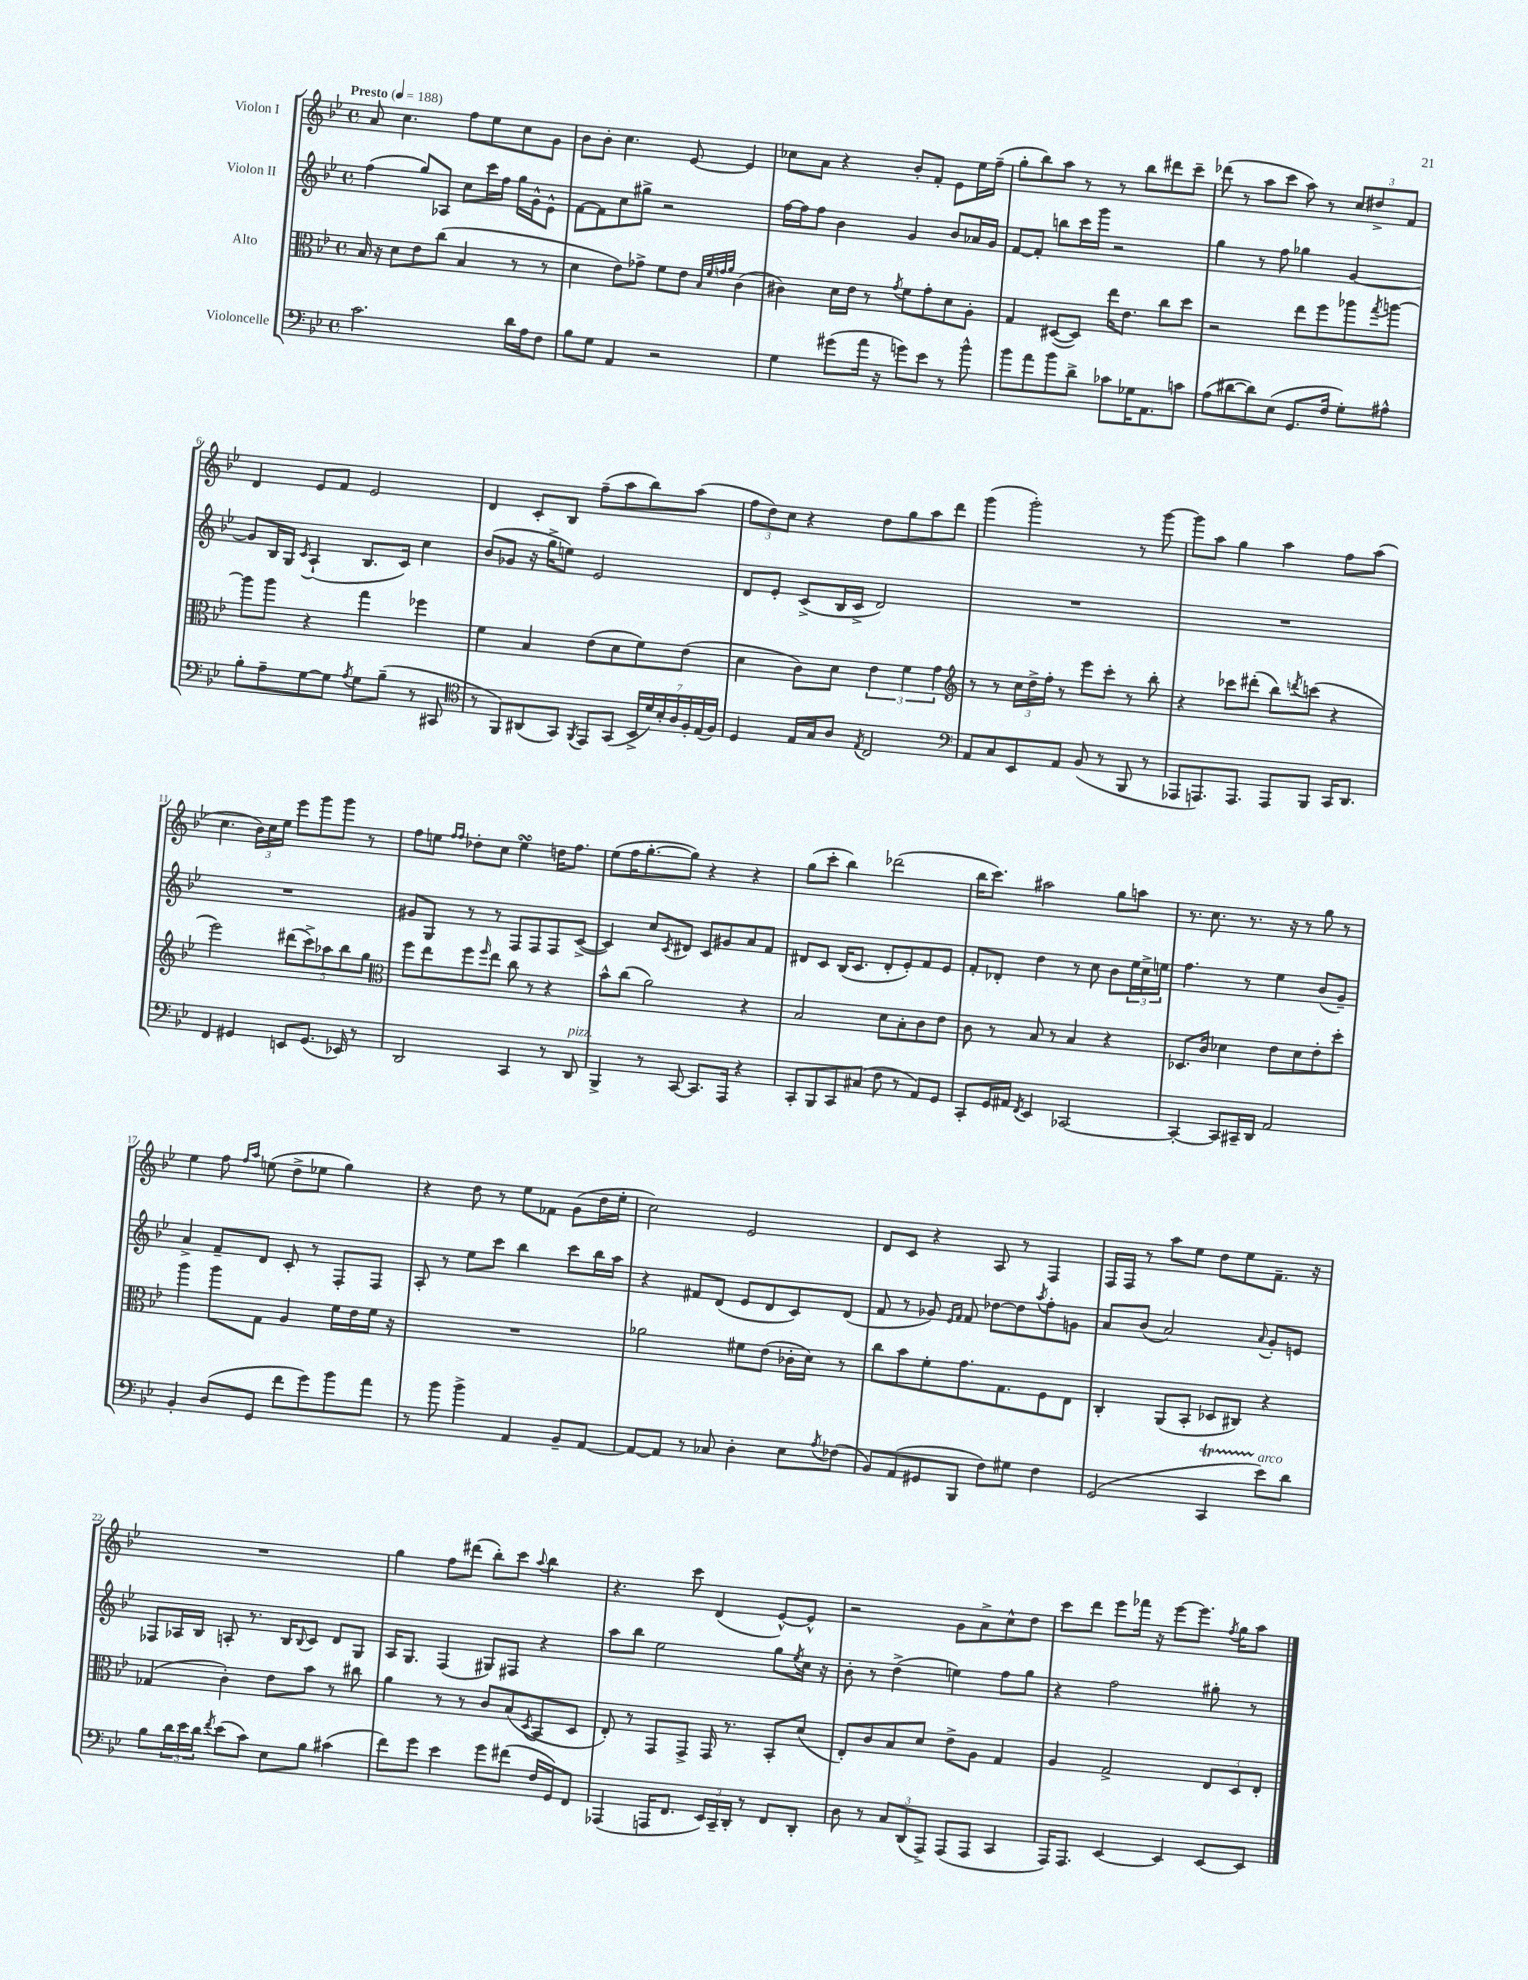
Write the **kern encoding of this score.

**kern	**kern	**kern	**kern
*part4	*part3	*part2	*part1
*staff4	*staff3	*staff2	*staff1
*I"Violoncelle	*I"Alto	*I"Violon II	*I"Violon I
*clefF4	*clefC3	*clefG2	*clefG2
*k[b-e-]	*k[b-e-]	*k[b-e-]	*k[b-e-]
*M4/4	*M4/4	*M4/4	*M4/4
*met(c)	*met(c)	*met(c)	*met(c)
*MM188	*MM188	*MM188	*MM188
=1	=1	=1	=1
!	!	!	!LO:TX:a:B:t=Presto
2.c\	16B-/	(4ff\	8a/
.	16r	.	.
.	8d\L	.	4.cc\
.	8e-\	8gg/L)	.
.	(8cc\J	8A-X/J	.
.	4B-/	8cc\L	8ff\L
.	.	16ccc\L	8ee-\
.	.	16ff\JJ	.
16d\LL	8r	16gg\LL	8cc\
16A\J	.	16g^^\J	.
8F\J	8r	8e-^^\J	8g\J
=2	=2	=2	=2
8B-\L	4d\	[8f\L	8b-\L
8G\J	.	8f\]	8b-'\J
4AA/	8e-\L)	8cc\	4.cc\
.	8g-X^\J	8gg#X^\J	.
2r	8f\L	2r	.
.	8e-\J	.	[8e-/
.	32qqB-/LLL	.	.
.	32qqf/	.	.
.	32qqgn/	.	.
.	32qqa/JJJ	.	.
.	(4c\	.	4e-/]
=3	=3	=3	=3
4G\	4c#X\)	[16ff\LL	8cc-X\L
.	.	16ff\J]	.
.	.	8ff\J	8a\J
(8g#X\L	16d\LL	4b-\	4r
.	16e-\JJ	.	.
16a\Jk	8r	.	.
16r	.	.	.
.	8qg/	.	.
8gn\L)	8f\L	4g/	8b-'/L
8e-\J	8g'\	.	8f'/J
8r	8d\	8b-/L	8e-\L
8b-^^\	8A'\J	16a-X/L	16ee-\L
.	.	16g/JJ	(16ff~\JJ
=4	=4	=4	=4
8b-\L	4G/	[8f/L	8gg'\L
8a\	.	8f'/J]	8bb-\)
8b-\	([8D#X/L	8bbn\L	8aa\J
8d^\J	8D#/J])	16ccc\L	8r
.	.	16ggg\JJ	.
8c-X\L	16ee-\KL	2r	8r
.	8.e-\J	.	.
16G-X\K	.	.	8bb-\L
8.AA\	.	.	.
.	8cc\L	.	8ddd#X\
8cn\J	8dd\J	.	8ccc~\J
=5	=5	=5	=5
(8A\L	2r	4gg\	(8ddd-X\
[8d#X\	.	.	8r
8d#\])	.	8r	8aa\L
(8E-\J	.	8ff\	8ccc\J
8.GG/L	8ee-\L	4gg-X\	8aa\)
.	8ff\	.	8r
16F/Jk	.	.	.
8G'\L)	8aa-X\	[4g/	12cc/L
.	.	.	12dd#X^/
.	8qgg/	.	.
8A#X^^\J	[8aan\J	.	.
.	.	.	12f/J
!!LO:LB:g=z
=6	=6	=6	=6
8B-'\L	8aa\L]	8g/L]	4d/
8A~\	8aa\J	16B-/L	.
.	.	16G/JJ	.
.	.	8qc/	.
[8G\	4r	(4A`/	8e-/L
8G\J]	.	.	8f/J
8qA/	.	.	.
8G\L	4gg\	8.B-/L	2e-/
(8B-~\J	.	.	.
.	.	16c/Jk)	.
8r	4ff-X\	4cc\	.
8CC#X/	.	.	.
=7	=7	=7	=7
*clefC4	*	*	*
8r	4f\	(8b-/L	4d/
8FF/L)	.	8g-X/J	.
(8AA#X/	4B-/	16r	8c'/L
.	.	16gg^\KL	.
8GG/J)	.	8een\J)	8B-/J
8qFF/	.	.	.
8EE-/L	(8e-\L	2e-/	(8ff~\L
(8GG/J	8d\	.	8aa\
28BB-^/LL	8f\)	.	8bb-\)
28d/)	.	.	.
28B-'/	.	.	.
28A/	.	.	.
.	(8e-\J	.	(8aa\J
28F'/	.	.	.
(28E-/	.	.	.
28F/JJ)	.	.	.
=8	=8	=8	=8
4D/	4d\	8d/L	12ff\L
.	.	.	12dd\)
.	.	8e-'/J	.
.	.	.	12cc\J
16E-/LL	8c\L)	(8c^/L	4r
16G/J	.	.	.
8A/J	8d\J	16B-/L	.
.	.	16c^/JJ	.
8qE-/	.	.	.
2C/	6e-\	2d/)	8dd\L
.	.	.	8gg\
.	6f\	.	.
.	.	.	8aa\
.	6g\	.	.
.	.	.	8ddd\J
=9	=9	=9	=9
*clefF4	*clefG2	*	*
8AA/L	8r	1r	(4ggg\
8C/	8r	.	.
8EE-/	24cc\LL	.	2ggg'\)
.	24dd^\	.	.
.	24ff'\JJ	.	.
8AA/J	8r	.	.
(8BB-/	8eee-\L	.	.
8r	8ccc'\J	.	.
8BBB-/	8r	.	8r
8r	8bb-'\	.	[8ggg\
=10	=10	=10	=10
8AAA-X/L	4r	1r	8ggg\L]
8.AAAn/)	.	.	8aa\J
.	8ccc-X\L	.	4gg\
8.AAA/J	.	.	.
.	(8ddd#X'\J	.	.
8AAA/L	8bb-\L)	.	4aa\
.	8qdddn/	.	.
8BBB-/J	(8cccn\J	.	.
16CC/KL	4r	.	8ff\L
8.DD/J	.	.	.
.	.	.	(8aa\J
!!LO:LB:g=z
=11	=11	=11	=11
4FF/	2eee-\)	1r	4.cc\
4GG#X/	.	.	.
.	.	.	24b-\LL)
.	.	.	24cc\
.	.	.	24ee-\JJ
8EEn/L	(10ddd#X\L	.	8eee-\L
.	10ccc^\)	.	.
(8.GG#/J	.	.	8ggg\
.	10aa-X\	.	.
.	.	.	8ggg\J
.	10bb-\	.	.
16EE-X/)	.	.	.
8r	.	.	8r
.	10gg\J	.	.
=12	=12	=12	=12
*	*clefC3	*	*
2DD/	8ff\L	8g#X/L	8ff\L
.	8ee-\	8G/J	8een\J
.	.	.	16qqff/LL
.	.	.	16qqff/JJ
.	8ff\	8r	8dd-X'\L
.	16qqff/	.	.
.	8ee-\J	8r	8cc\J
4CC/	8cc\	8F/L	4eesSsS\
.	8r	8F/	.
8r	4r	8F/	16ddn\KL
.	.	.	8.ff\J
!LO:TX:a:i:t=pizz.	!	!	!
8DD/	.	([8c^/J	.
=13	=13	=13	=13
4BBB-^/	8b-^^\L	4c/])	(8ee-\L
.	(8cc\J	.	16ff\K
.	.	.	[8.gg'\
8r	2a\)	8cc/L	.
.	.	8qc/	.
[8CC/	.	8d#X/J	8gg\J])
8.CC/L]	.	8c/L	4r
.	.	8g#X/	.
16AAA/Jk	.	.	.
4r	4r	8a/	4r
.	.	8f/J	.
=14	=14	=14	=14
8CC'/L	2B-/	8d#X/L	(8gg\L
8BBB-/	.	8c/J	8ccc'\J
8CC/	.	(16B-/KL	4bb-\)
.	.	8.c/J	.
(8C#X/J	.	.	.
8F\	8d\L	8d#'/L	(2ddd-X\
8r	8B-'\	8e-'/)	.
8AA/L)	8c\	8f/	.
8GG/J	8e-\J	8e-/J	.
=15	=15	=15	=15
8CC'/L	8c\	8f'/L	16bb-\KL
.	.	.	8.ccc\J)
16GG/L	8r	8d-X'/J	.
16AA#X/JJ	.	.	.
8qFF/	.	.	.
4EE-/	8B-/	4dd\	2aa#X\
.	8r	.	.
[2CC-X/	4B-/	8r	.
.	.	8cc\	.
.	4r	8b-\L	8gg\L
.	.	24ee-\L	8aan\J
.	.	24cc^\	.
.	.	24een\JJ	.
=16	=16	=16	=16
4CC-'/_	8.D-X/L	4.ff\	8.r
.	16c/Jk	.	8.cc\
8CC-/L]	4d-X\	.	.
16CC#X~/L	.	8r	8.r
16DD/JJ	.	.	.
2AA/	8e-\L	4ee-\	.
.	.	.	16r
.	8d-\	.	8r
.	8e-'\	(8b-/L	8gg\
.	8dd'\J	8g~/J)	8r
!!LO:LB:g=z
=17	=17	=17	=17
4BB-'/	4aa\	4a^/	4ee-\
(8D/L	8aa\L	8f~/L	8ff\
.	.	.	16qqff/LL
.	.	.	16qqaa/JJ
8GG/J	8G\J	8d/J	(8een\
8f\L	4A/	8c'/	8dd^\L
8g\)	.	8r	8ee-X\J
8b-\	16f\LL	8F'/L	4gg\)
.	16e-\	.	.
8a\J	16f\JJ	8F/J	.
.	16r	.	.
=18	=18	=18	=18
8r	1r	8A'/	4r
8b-\	.	8r	.
4b-^\	.	8ee-\L	8dd\
.	.	8ccc\J	8r
4AA/	.	4bb-\	8ee-\L
.	.	.	8f-X\J
8BB-~/L	.	8ccc\L	(8g\L
[8AA/J	.	16bb-\L	16dd\L
.	.	16aa\JJ	16ee-'\JJ
=19	=19	=19	=19
8AA/L_	2a-X\	4r	2cc\)
8AA/J]	.	.	.
8r	.	8f#X/L	.
8C-X/	.	(8d/J	.
4D'\	8f#X\L	8e-/L	2e-/
.	(8e-\J	8d/	.
8E-\L	16c-X'\LL	8c/)	.
.	16d\JJ)	.	.
8qA/	.	.	.
(8F-X\J	8r	(8d/J	.
=20	=20	=20	=20
8BB-/L)	8cc\L	8f/	8d/L
(8AA/	8b-\	8r	8c/J
8GG#X/	8f'\	8g-X/)	4r
.	.	16qqe-/LL	.
.	.	16qqf/JJ	.
8BBB-/J	8.g\	8f/	.
8F\L)	.	[8dd-X\L	8A/
.	8.G\	.	.
8G#X\J	.	8dd-\]	8r
.	.	8qaa/	.
4F\	8F\	8ff'\	4F/
.	8E-\J	8gn\J	.
=21	=21	=21	=21
(2GG/	4C'/	8a/L	16F/LL
.	.	.	16F/JJ
.	.	(8b-/J	8r
.	(8AA/L	2a/)	8aa\L
.	8BB-'/J	.	8ee-\J
4CCT/	8D-X/L	.	8dd\L
.	8C#X/J)	.	8ee-\
.	.	8qqa/	.
!LO:TX:a:i:t=arco	!	!	!
8e-\L)	4r	8g'/L	8.f~\J
8d\J	.	8en/J	.
.	.	.	16r
!!LO:LB:g=z
=22	=22	=22	=22
8B-\L	(4G-X/	8F-X/L	1r
24d\L	.	16A-X/L	.
24e-\	.	.	.
.	.	16B-/JJ	.
24d\JJ	.	.	.
8qf/	.	.	.
(8e-\L	4c'\)	8An'/	.
8c\J)	.	8.r	.
8E-\L	8e-\L	.	.
.	.	16B-/KL	.
.	.	8qqB-/	.
8B-\J	8b-\J	8c/J	.
(4c#X\	8r	8d/L	.
.	8cc#X\	8G/J	.
=23	=23	=23	=23
8f\L)	4a\	16A/KL	4gg\
.	.	8.G/J	.
8g\J	.	.	.
4e-\	8r	(4F/	8ff\L
.	8r	.	(8ddd#X\J
8g\L	8c/L	8G#X/L)	8bb-'\L)
(8f#X\J	(8B-/	8F#X/J	8ccc\J
.	8qD/	.	8qqaa/
16F/LL	8BB-/	4r	4bb-\
16GG/J)	.	.	.
8FF/J	8D/J	.	.
=24	=24	=24	=24
(4AAA-X/	8E-'/)	8aa\L	4.r
.	8r	8bb-\J	.
16AAAn/KL	8GG/L	2ee-\	.
8.FF/J	.	.	.
.	8GG^/J	.	8ccc\
24EE-/LL)	16GG/	.	(4d/
24CC~/	.	.	.
.	8.r	.	.
24DD'/JJ	.	.	.
8r	.	.	.
8FF/L	8BB-'/L	8gg\L	[8e-^^/L)
.	.	8qee-/	.
8DD'/J	(8d/J	16cc\Jk	8e-^^/J]
.	.	16r	.
=25	=25	=25	=25
8D\	8E-'/L)	8b-'\	2r
8r	8c/	8r	.
12C/L	8B-/	(4dd^\	.
(12DD/	.	.	.
.	8d/J	.	.
12AAA^/J)	.	.	.
(8AAA/L	8e-^\L	4een\)	8g\L
8AAA/J	8A\J	.	8a^\
4CC/	4G/	8ff\L	8cc^^\
.	.	8gg\J	8dd\J
=26	=26	=26	=26
16AAA/KL)	4A/	4r	8ccc\L
8.AAA/J	.	.	.
.	.	.	8ddd\J
[4EE-/	2G^/	2ff\	8eee-\L
.	.	.	16fff-X\Jk
.	.	.	16r
4EE-/]	.	.	[8eee-\L
.	.	.	8.eee-\J]
[8EE-/L	12E-/L	8gg#X'\	.
.	.	.	8qff/
.	.	.	16gg\KL
.	12D/	.	.
8EE-/J]	.	8r	8aa\J
.	12E-'/J	.	.
==	==	==	==
*-	*-	*-	*-
